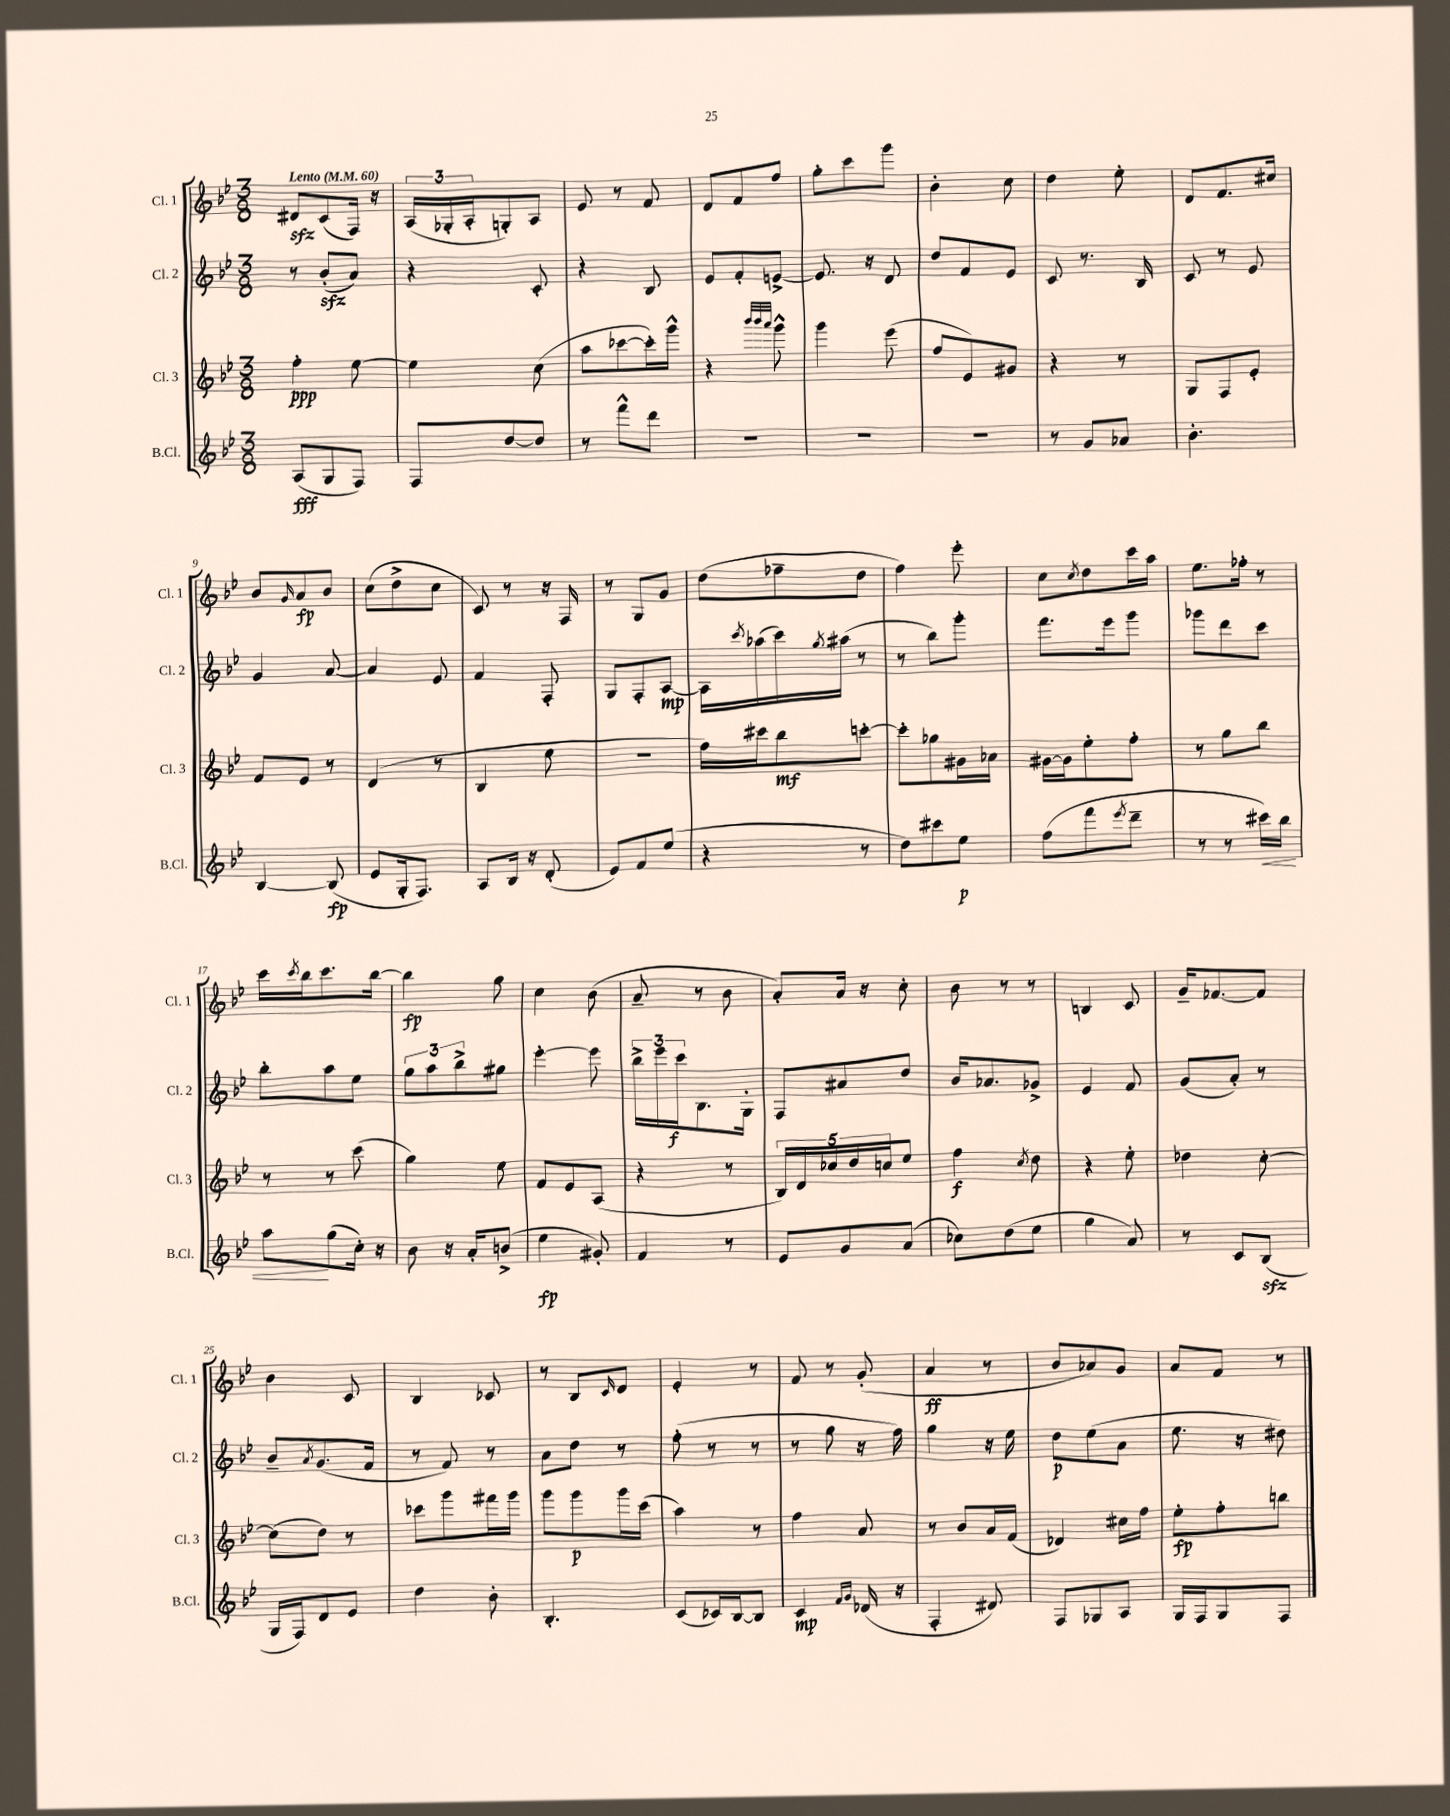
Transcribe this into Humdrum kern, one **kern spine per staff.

**kern	**dynam	**kern	**dynam	**kern	**dynam	**kern	**dynam
*part4	*part4	*part3	*part3	*part2	*part2	*part1	*part1
*staff4	*staff4	*staff3	*staff3	*staff2	*staff2	*staff1	*staff1
*I"B.Cl.	*	*I"Cl. 3	*	*I"Cl. 2	*	*I"Cl. 1	*
*I'B.Cl.	*	*I'Cl. 3	*	*I'Cl. 2	*	*I'Cl. 1	*
*clefG2	*	*clefG2	*	*clefG2	*	*clefG2	*
*k[b-e-]	*	*k[b-e-]	*	*k[b-e-]	*	*k[b-e-]	*
*M3/8	*	*M3/8	*	*M3/8	*	*M3/8	*
*MM60	*	*MM60	*	*MM60	*	*MM60	*
=1	=1	=1	=1	=1	=1	=1	=1
!	!	!	!	!	!	!LO:TX:a:B:t=Lento	!
(8A/L	fff	4ff'\	ppp	8r	.	8d#Xzz/L	.
8G/	.	.	.	(8b-zz'/L	.	(8c/	.
8F/J)	.	[8ee-\	.	8a/J)	.	16F/Jk)	.
.	.	.	.	.	.	16r	.
=2	=2	=2	=2	=2	=2	=2	=2
8F/L	.	4ee-\]	.	4r	.	(24A/LL	.
.	.	.	.	.	.	24G-X'/	.
.	.	.	.	.	.	24A'/J	.
[8dd/	.	.	.	.	.	8Gn'/)	.
8dd/J]	.	(8cc\	.	8c'/	.	8A/J	.
=3	=3	=3	=3	=3	=3	=3	=3
8r	.	8aa\L	.	4r	.	8e-/	.
8fff^^\L	.	[8ccc-X\	.	.	.	8r	.
8ddd\J	.	16ccc-'\L])	.	8B-/	.	8f/	.
.	.	16ggg^^\JJ	.	.	.	.	.
=4	=4	=4	=4	=4	=4	=4	=4
4.r	.	4r	.	8e-/L	.	8d/L	.
.	.	.	.	8f'/	.	8f/	.
.	.	32qqbbb-/LLL	.	.	.	.	.
.	.	32qqbbb-/	.	.	.	.	.
.	.	32qqaaa/JJJ	.	.	.	.	.
.	.	8ggg^^\	.	[8en^/J	.	8ff/J	.
=5	=5	=5	=5	=5	=5	=5	=5
4.r	.	4ggg\	.	8.e/]	.	8gg'\L	.
.	.	.	.	.	.	8ccc\	.
.	.	.	.	16r	.	.	.
.	.	(8eee-\	.	8d/	.	8ggg\J	.
=6	=6	=6	=6	=6	=6	=6	=6
4.r	.	8ff/L	.	8dd/L	.	4b-'\	.
.	.	8e-/)	.	8f/	.	.	.
.	.	8g#X/J	.	8e-/J	.	8cc\	.
=7	=7	=7	=7	=7	=7	=7	=7
8r	.	4r	.	8c/	.	4dd\	.
8g/L	.	.	.	8.r	.	.	.
8a-X/J	.	8r	.	.	.	8ee-'\	.
.	.	.	.	16B-/	.	.	.
=8	=8	=8	=8	=8	=8	=8	=8
4.b-'\	.	8G/L	.	8c/	.	8d/L	.
.	.	8F/	.	8r	.	8.f/	.
.	.	8e-'/J	.	8e-/	.	.	.
.	.	.	.	.	.	16cc#X/Jk	.
!!LO:LB:g=z
=9	=9	=9	=9	=9	=9	=9	=9
[4B-/	.	8f/L	.	4g/	.	8b-/L	.
.	.	.	.	.	.	16qqg/	.
.	.	8e-/J	.	.	.	8a/	fp
(8B-/]	fp	8r	.	[8a/	.	8b-/J	.
=10	=10	=10	=10	=10	=10	=10	=10
8e-/L	.	(4d/	.	4a/]	.	(8cc\L	.
16G'/k	.	.	.	.	.	8dd^\	.
8.F/J)	.	.	.	.	.	.	.
.	.	8r	.	8e-/	.	8cc\J	.
=11	=11	=11	=11	=11	=11	=11	=11
8A/L	.	4B-/	.	4f/	.	8c/)	.
16B-/Jk	.	.	.	.	.	8r	.
16r	.	.	.	.	.	.	.
(8d'/	.	8ee-\	.	8F'/	.	16r	.
.	.	.	.	.	.	16F/	.
=12	=12	=12	=12	=12	=12	=12	=12
8e-/L)	.	4.r	.	8G/L	.	8r	.
8f/	.	.	.	8F'/	.	8G/L	.
(8ee-/J	.	.	.	[8A/J	mp	8g/J	.
=13	=13	=13	=13	=13	=13	=13	=13
4r	.	16ff\LL)	.	16A\LL]	.	(8dd\L	.
.	.	.	.	8qccc/	.	.	.
.	.	16ccc#X\J	.	(16aa-X\	.	.	.
.	.	8bb-\	mf	16ccc\)	.	8ff-X~\	.
.	.	.	.	8qgg/	.	.	.
.	.	.	.	(16aa#X\JJ	.	.	.
8r	.	[8cccn'\J	.	8r	.	8dd\J	.
=14	=14	=14	=14	=14	=14	=14	=14
8dd\L)	.	8ccc'\L]	.	8r	.	4ff\)	.
8ccc#X\	.	8gg-X\	.	8bb-\L)	.	.	.
8ee-\J	p	16g#X\L	.	8ggg'\J	.	8eee-'\	.
.	.	16a-X\JJ	.	.	.	.	.
=15	=15	=15	=15	=15	=15	=15	=15
(8ff\L	.	[16g#X\LL	.	8.fff\L	.	8cc\L	.
.	.	16g#\J]	.	.	.	.	.
.	.	.	.	.	.	8qcc/	.
8fff\	.	8ee-'\	.	.	.	8dd\	.
.	.	.	.	16eee-\k	.	.	.
8qeee-/	.	.	.	.	.	.	.
8ddd~\J	.	8ff'\J	.	8ggg\J	.	16ccc\L	.
.	.	.	.	.	.	16aa\JJ	.
=16	=16	=16	=16	=16	=16	=16	=16
8r	.	8r	.	8ggg-X\L	.	8.ee-\L	.
8r	.	8gg\L	.	8ddd\	.	.	.
.	.	.	.	.	.	16ff-X'\Jk	.
!	!LO:HP:b	!	!	!	!	!	!
16ccc#X\LL)	<	8bb-\J	.	8ccc\J	.	8r	.
16bb-\JJ	.	.	.	.	.	.	.
!!LO:LB:g=z
=17	=17	=17	=17	=17	=17	=17	=17
8aa\L	.	8r	.	8bb-'\L	.	16ccc\LL	.
.	.	.	.	.	.	8qccc/	.
.	.	.	.	.	.	16bb-\J	.
(8gg\	[	8r	.	8aa\	.	8.ccc\	.
16cc'\Jk)	.	(8ccc\	.	8ee-\J	.	.	.
16r	.	.	.	.	.	[16bb-\Jk	.
=18	=18	=18	=18	=18	=18	=18	=18
8b-\	.	4gg\)	.	12gg\L	.	4bb-\]	fp
.	.	.	.	12aa\	.	.	.
16r	.	.	.	.	.	.	.
.	.	.	.	12bb-^\	.	.	.
16a'/KL	.	.	.	.	.	.	.
(8bn^/J	.	8ee-\	.	8gg#X\J	.	8gg\	.
=19	=19	=19	=19	=19	=19	=19	=19
4ee-\	fp	8f/L	.	[4eee-'\	.	4cc\	.
.	.	8e-/	.	.	.	.	.
8g#X'/)	.	(8A/J	.	8eee-\]	.	(8b-\	.
=20	=20	=20	=20	=20	=20	=20	=20
4f/	.	4r	.	24bb-^\LL	.	8a~/	.
.	.	.	.	24eee-\	.	.	.
.	.	.	.	24ccc\J	f	.	.
.	.	.	.	8.B-\	.	8r	.
8r	.	8r	.	.	.	8b-\	.
.	.	.	.	16G'\Jk	.	.	.
=21	=21	=21	=21	=21	=21	=21	=21
8e-/L	.	20B-/LL)	.	8F/L	.	8a'/L)	.
.	.	20d/	.	.	.	.	.
.	.	20cc-X/	.	.	.	.	.
8g/	.	.	.	8a#X/	.	16a/Jk	.
.	.	20dd/	.	.	.	.	.
.	.	.	.	.	.	16r	.
.	.	20ccn/J	.	.	.	.	.
(8a/J	.	8ee-/J	.	8dd/J	.	8cc'\	.
=22	=22	=22	=22	=22	=22	=22	=22
8cc-X\L)	.	4ff\	f	16b-/KL	.	8b-\	.
.	.	.	.	8.a-X/	.	.	.
(8dd\	.	.	.	.	.	8r	.
.	.	8qcc/	.	.	.	.	.
8ee-\J	.	8dd\	.	8g-X^/J	.	8r	.
=23	=23	=23	=23	=23	=23	=23	=23
4gg\	.	4r	.	4e-/	.	4Bn/	.
8a/)	.	8ee-'\	.	8f/	.	8c/	.
=24	=24	=24	=24	=24	=24	=24	=24
8r	.	4dd-X\	.	(8g/L	.	16g~/KL	.
.	.	.	.	.	.	[8.f-X/	.
8c/L	.	.	.	8a'/J)	.	.	.
(8B-zz/J	.	[8cc'\	.	8r	.	8f-/J]	.
!!LO:LB:g=z
=25	=25	=25	=25	=25	=25	=25	=25
16G/LL	.	(8cc\L]	.	8b-~/L	.	4b-\	.
16F/J)	.	.	.	.	.	.	.
.	.	.	.	8qa/	.	.	.
8d/	.	8dd\J)	.	(8.g/	.	.	.
8e-/J	.	8r	.	.	.	8c/	.
.	.	.	.	16f/Jk	.	.	.
=26	=26	=26	=26	=26	=26	=26	=26
4dd\	.	8ccc-X\L	.	8r	.	4B-/	.
.	.	8ggg\	.	8f/)	.	.	.
8b-'\	.	16fff#X\L	.	8r	.	8c-X/	.
.	.	16ggg\JJ	.	.	.	.	.
=27	=27	=27	=27	=27	=27	=27	=27
4.B-'/	.	8ggg\L	.	8a\L	.	8r	.
.	.	8ggg\	p	8dd\J	.	8B-/L	.
.	.	.	.	.	.	16qqc/	.
.	.	16ggg\L	.	8r	.	8d/J	.
.	.	(16ccc\JJ	.	.	.	.	.
=28	=28	=28	=28	=28	=28	=28	=28
(8c/L	.	4aa\)	.	(8ff'\	.	4e-'/	.
16c-X/L)	.	.	.	8r	.	.	.
[16B-/J	.	.	.	.	.	.	.
8B-/J]	.	8r	.	8r	.	8r	.
=29	=29	=29	=29	=29	=29	=29	=29
4c/	mp	4ff\	.	8r	.	8f/	.
.	.	.	.	8gg\	.	8r	.
16qqf/LL	.	.	.	.	.	.	.
16qqg/JJ	.	.	.	.	.	.	.
(16d-X/	.	8a/	.	16r	.	(8g'/	.
16r	.	.	.	16ff\)	.	.	.
=30	=30	=30	=30	=30	=30	=30	=30
4F'/	.	8r	.	4gg\	.	4a/	ff
.	.	8b-/L	.	.	.	.	.
8d#X/)	.	16a/L	.	16r	.	8r	.
.	.	(16f/JJ	.	16ee-\	.	.	.
=31	=31	=31	=31	=31	=31	=31	=31
8F/L	.	4d-X/)	.	8dd\L	p	8b-/L	.
8G-X/	.	.	.	(8ee-\	.	8a-X/)	.
8A/J	.	16cc#X\LL	.	8a\J	.	8g/J	.
.	.	16ff\JJ	.	.	.	.	.
=32	=32	=32	=32	=32	=32	=32	=32
16G/LL	.	8ee-'\L	fp	8.ee-\	.	8a/L	.
16F/J	.	.	.	.	.	.	.
8G/	.	8ff'\	.	.	.	8f/J	.
.	.	.	.	16r	.	.	.
8F/J	.	8bbn\J	.	8dd#X\)	.	8r	.
==	==	==	==	==	==	==	==
*-	*-	*-	*-	*-	*-	*-	*-
